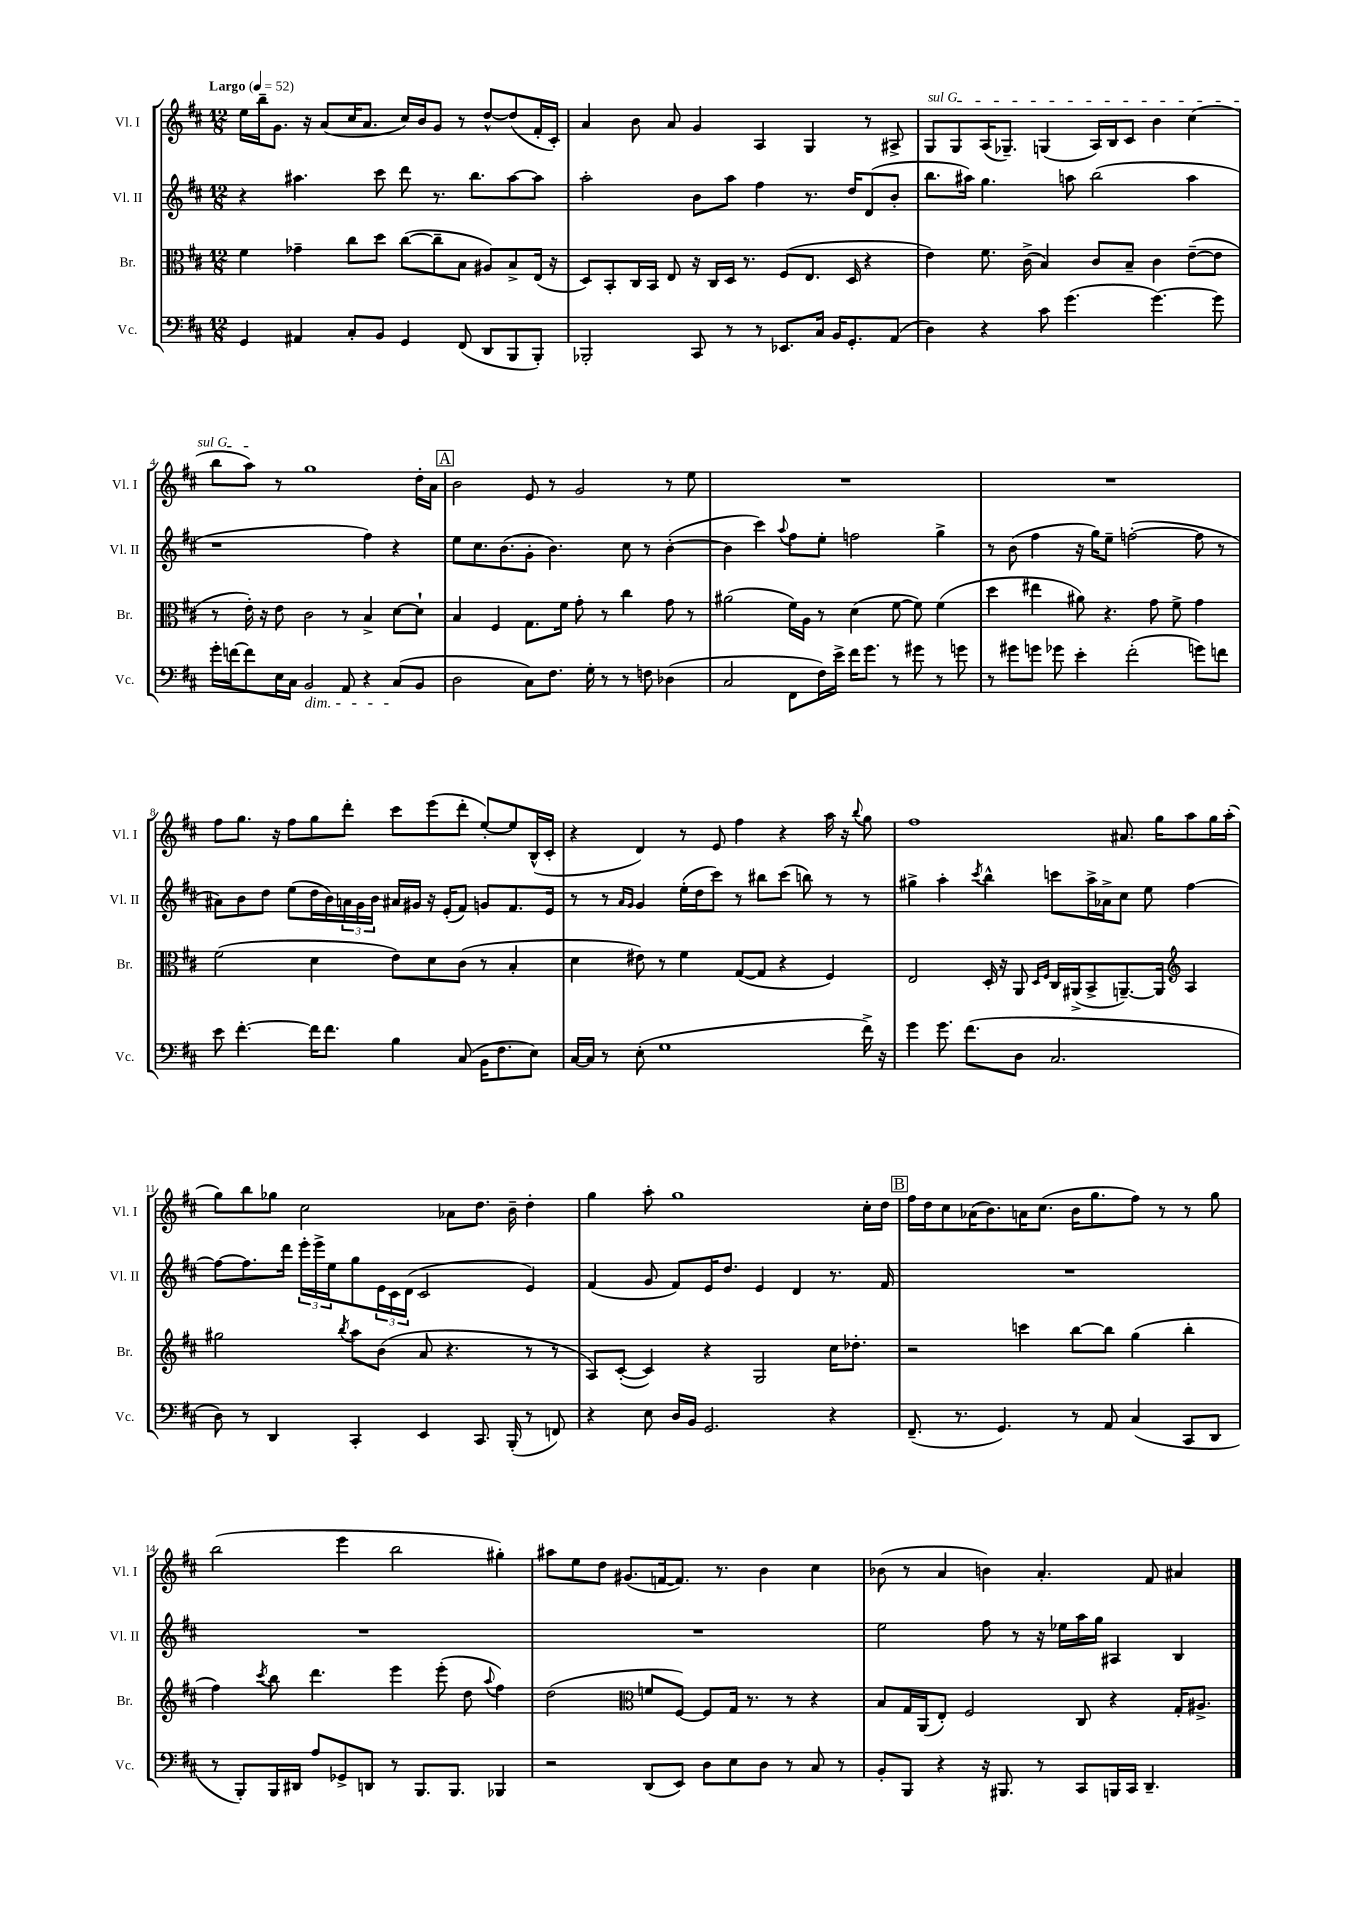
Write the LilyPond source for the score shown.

<<
\new StaffGroup <<
\new Staff = "s0" \with { instrumentName = "Vl. I" shortInstrumentName = "Vl. I" } {
    \clef treble \key d \major \numericTimeSignature \time 12/8 \tempo "Largo" 4 = 52
    e''16 b''16-- g'8. r16 a'8( cis''16 a'8. cis''16) b'16 g'8 r8 d''8~-^ d''8( fis'16-. cis'16-.) |
    a'4 b'8 a'8 g'4 a4 g4 r8 ais8-> |
    \once \override TextSpanner.bound-details.left.text = \markup { \italic "sul G" } g8\startTextSpan g8 a16( ges8.--) g4( a16) b16 cis'8 b'4 cis''4( |
    b''8 a''8\stopTextSpan) r8 g''1 d''16-. a'16 |
    \mark \markup { \box "A" } b'2 e'8 r8 g'2 r8 e''8 |
    R1. |
    R1. |
    fis''8 g''8. r16 fis''8 g''8 d'''8-. cis'''8 e'''8( d'''8-. e''8~-.) e''8 b16-^( cis'16-. |
    r4 d'4) r8 e'8 fis''4 r4 a''16 r16 \appoggiatura { b''8 } g''8 |
    fis''1 ais'8. g''16 a''8 g''16 a''16-.( |
    g''8) b''8 ges''8 cis''2 aes'8 d''8. b'16-- d''4-. |
    g''4 a''8-. g''1 cis''16-. d''16 |
    \mark \markup { \box "B" } fis''16 d''16 cis''8 aes'16( b'8.) a'16 cis''8.( b'16 g''8. fis''8) r8 r8 g''8 |
    b''2( e'''4 b''2 gis''4-.) |
    ais''8 e''8 d''8 gis'8.( f'16~ f'8.) r8. b'4 cis''4 |
    bes'8( r8 a'4 b'4) a'4.-. fis'8 ais'4 \bar "|." |
}
\new Staff = "s1" \with { instrumentName = "Vl. II" shortInstrumentName = "Vl. II" } {
    \clef treble \key d \major \numericTimeSignature \time 12/8
    r4 ais''4. cis'''8 d'''8 r8. b''8. ais''8~ ais''8 |
    a''2-. b'8 a''8 fis''4 r8. d''16 d'8( b'8-. |
    b''8. ais''16) g''4. a''8 b''2( a''4 |
    r1 fis''4) r4 |
    \mark \markup { \box "A" } e''8 cis''8. b'8.( g'8-. b'4.) cis''8 r8 b'4~-.( |
    b'4 cis'''4) \appoggiatura { a''8 } fis''8 e''8-. f''2 g''4-> |
    r8 b'8( fis''4 r16 g''16) e''8-- f''2~-.( f''8 r8 |
    ais'8) b'8 d''8 e''8( d''16 b'16) \tuplet 3/2 { a'16 g'16 b'16 } ais'16 gis'16 r16 e'16-.( fis'8) g'8 fis'8. e'16 |
    r8 r8 \grace { a'16 g'16 } g'4 e''16-.( d''16 cis'''8) r8 bis''8 cis'''8( b''8) r8 r8 |
    gis''4-> a''4-. \acciaccatura { cis'''8 } b''4-^ c'''8 a''16-> aes'16-> cis''8 e''8 fis''4~ |
    fis''8~ fis''8. d'''16 \tuplet 3/2 { e'''16-. e'''16-> e''16 } g''8 \tuplet 3/2 { e'16 cis'16 d'16( } cis'2 e'4) |
    fis'4( g'8 fis'8) e'16 d''8. e'4 d'4 r8. fis'16 |
    \mark \markup { \box "B" } R1. |
    R1. |
    R1. |
    e''2 fis''8 r8 r16 ees''16 a''16 g''16 ais4 b4 \bar "|." |
}
\new Staff = "s2" \with { instrumentName = "Br." shortInstrumentName = "Br." } {
    \clef alto \key d \major \numericTimeSignature \time 12/8
    fis'4 ges'4-- cis''8 d''8 cis''8~( cis''8-- b8 ais8) b8-> e16( r16 |
    d8) b,8-. cis16 b,16 e8 r16 cis16 d16 r8. fis8( e8. d16 r4 |
    e'4) fis'8. cis'16->( b4) cis'8 b8-- cis'4 e'8~--( e'8 |
    r8 e'16-.) r16 e'8 cis'2 r8 b4-> d'8~ d'8-! |
    \mark \markup { \box "A" } b4 fis4 g8. fis'16 g'8-. r8 cis''4 g'8 r8 |
    ais'2( fis'16) a16 r8 d'4( fis'8~ fis'8) fis'4( |
    d''4 eis''4 ais'8) r4. g'8 fis'8-> g'4 |
    fis'2( d'4 e'8) d'8 cis'8( r8 b4-. |
    d'4 eis'8) r8 fis'4 g8~( g8 r4 fis4) |
    e2 d16-. r16 a,8 \grace { d16 fis16 } cis16 ais,16->( b,8-> a,8.~--) a,16 \clef treble a4 |
    gis''2 \acciaccatura { b''8 } a''8 b'8( a'8 r4. r8 r8 |
    a8) cis'8~-.( cis'4) r4 g2 cis''16 des''8.-. |
    \mark \markup { \box "B" } r2 c'''4 b''8~ b''8 g''4( b''4-. |
    fis''4) \acciaccatura { cis'''8 } b''8 d'''4. e'''4 e'''8-.( d''8 \appoggiatura { a''8 } fis''4) |
    d''2( \clef alto f'8 fis8~) fis8 g16 r8. r8 r4 |
    b8 g16 a,16( e8-.) fis2 cis8 r4 g16-. ais8.-> \bar "|." |
}
\new Staff = "s3" \with { instrumentName = "Vc." shortInstrumentName = "Vc." } {
    \clef bass \key d \major \numericTimeSignature \time 12/8
    g,4 ais,4 cis8-. b,8 g,4 fis,8( d,8 b,,8 b,,8-.) |
    bes,,2-. cis,8 r8 r8 ees,8. cis16 b,16 g,8.-. a,8( |
    d4) r4 cis'8 g'4.( g'4.~) g'8 |
    g'16-. f'16~ f'8 e16 cis16 b,2\dim a,8 r4 cis8\!( b,8 |
    \mark \markup { \box "A" } d2 cis8) fis8. g16-. r8 r8 f8 des4( |
    cis2 fis,8 fis16) e'16-> fis'16 g'8. r8 gis'8 r8 g'8 |
    r8 gis'8 g'8 ges'8 e'4-. fis'2-.( g'8) f'8 |
    e'8 fis'4.~-. fis'16 fis'8. b4 cis8( b,16 fis8. e8) |
    cis16~ cis16 r8 e8-.( g1 fis'16->) r16 |
    g'4 g'8. fis'8.( d8 cis2. |
    d8) r8 d,4 cis,4-. e,4 cis,8. b,,16-.( r8 f,8) |
    r4 e8 d16 b,16 g,2. r4 |
    \mark \markup { \box "B" } fis,8.--( r8. g,4.) r8 a,8 cis4( cis,8 d,8 |
    r8 b,,8-.) b,,16 dis,16 a8 ges,8-> d,8 r8 b,,8. b,,8. bes,,4 |
    r2 d,8( e,8) d8 e8 d8 r8 cis8 r8 |
    b,8-. b,,8 r4 r16 bis,,8. r8 cis,8 b,,16 cis,16 d,4.-- \bar "|." |
}
>>
>>
